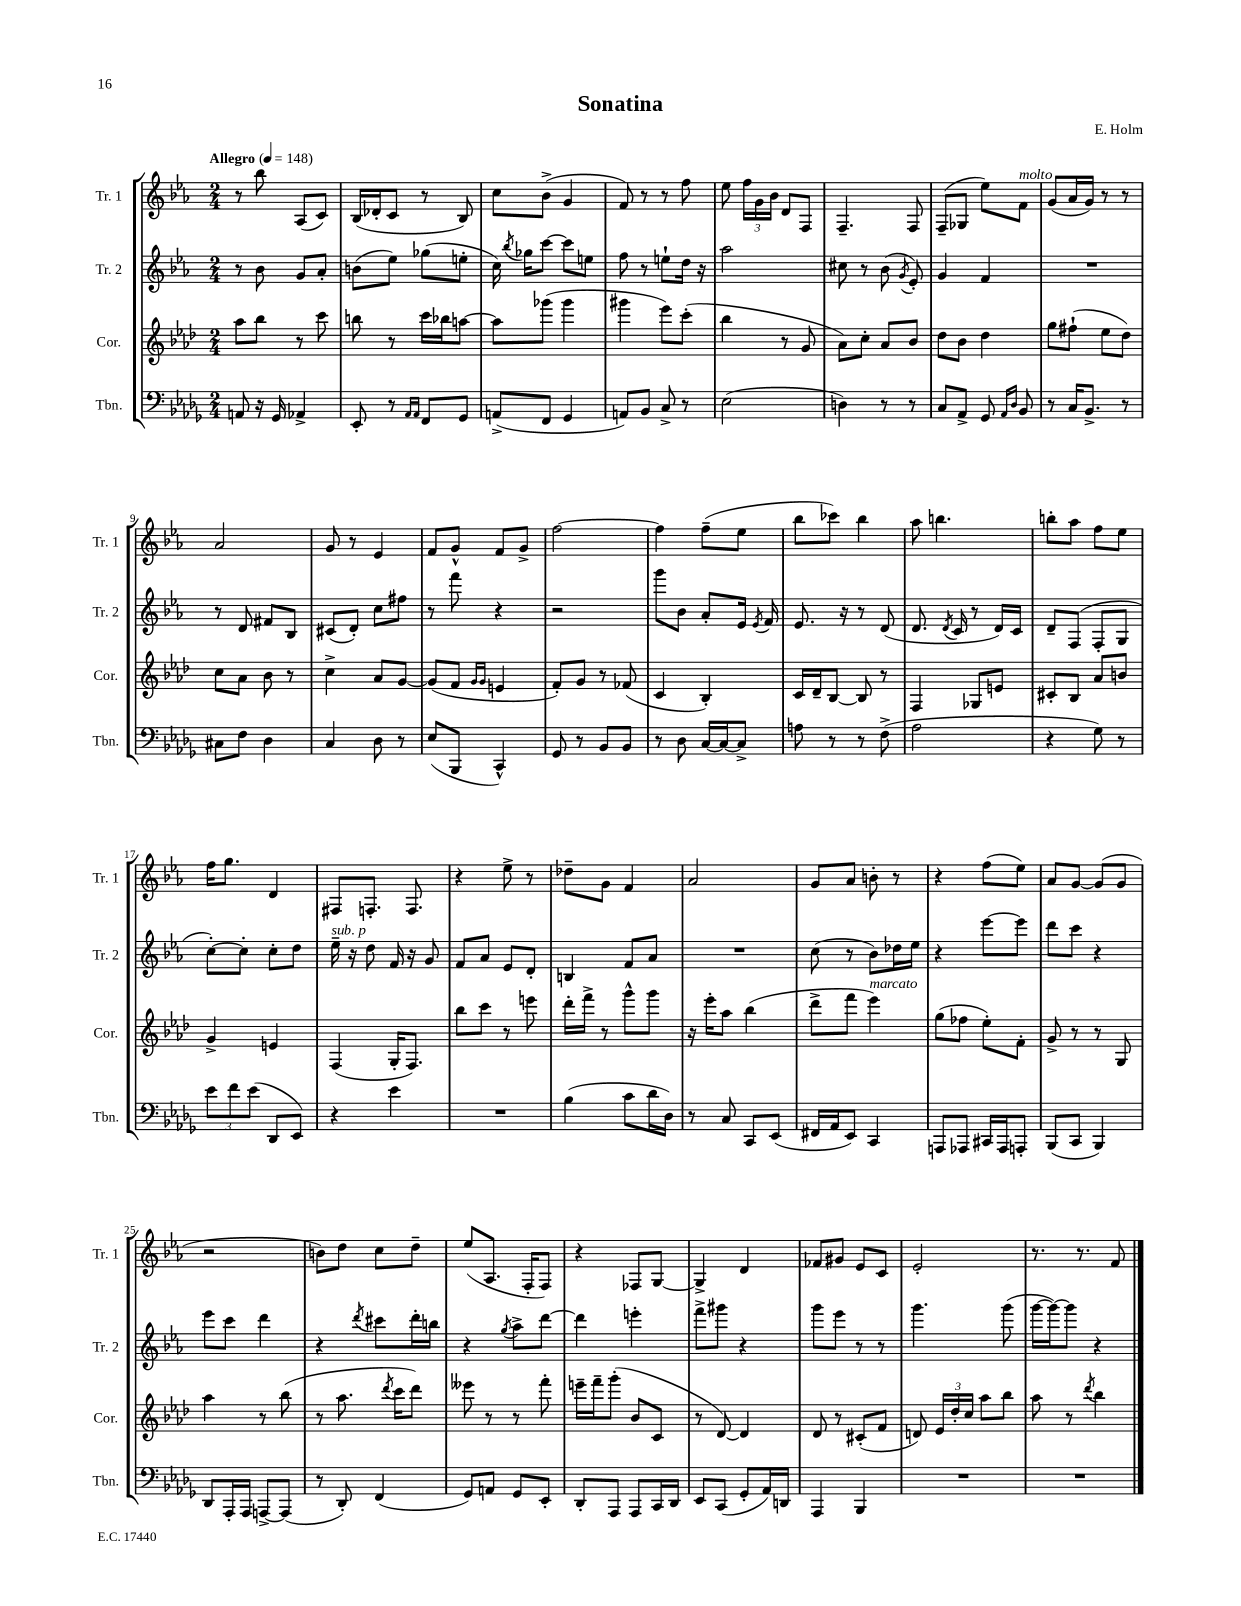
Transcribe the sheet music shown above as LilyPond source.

\header { title = "Sonatina" composer = "E. Holm" }
<<
\new StaffGroup <<
\new Staff = "s0" \with { instrumentName = "Tr. 1" shortInstrumentName = "Tr. 1" } {
    \clef treble \key ees \major \numericTimeSignature \time 2/4 \tempo "Allegro" 4 = 148
    \autoBeamOff r8 bes''8 aes8[( c'8]) |
    bes16[( des'16-. c'8] r8 bes8) |
    c''8[ bes'8]->( g'4 |
    f'8) r8 r8 f''8 |
    ees''8 \tuplet 3/2 { f''16[ g'16 bes'16] } d'8[ f8] |
    f4.-- f8 |
    f8[--( ges8] ees''8[) f'8]^\markup { \italic "molto" } |
    g'8[( aes'16 g'16]) r8 r8 |
    aes'2 |
    g'8 r8 ees'4 |
    f'8[ g'8]-^ f'8[ g'8]-> |
    f''2~ |
    f''4 f''8[--( ees''8] |
    bes''8[ ces'''8]) bes''4 |
    aes''8 b''4. |
    b''8[-. aes''8] f''8[ ees''8] |
    f''16[ g''8.] d'4 |
    fis8[ f8.]-. f8. |
    r4 ees''8-> r8 |
    des''8[-- g'8] f'4 |
    aes'2 |
    g'8[ aes'8] b'8-. r8 |
    r4 f''8[( ees''8]) |
    aes'8[ g'8]~ g'8[( g'8] |
    r2 |
    b'8[) d''8] c''8[ d''8]-- |
    ees''8[( aes8.] f16[-. f8]) |
    r4 fes8[ g8]~ |
    g4-> d'4 |
    fes'8[ gis'8] ees'8[ c'8] |
    ees'2-. |
    r8. r8. f'8 \bar "|." |
}
\new Staff = "s1" \with { instrumentName = "Tr. 2" shortInstrumentName = "Tr. 2" } {
    \clef treble \key ees \major \numericTimeSignature \time 2/4
    \autoBeamOff r8 bes'8 g'8[ aes'8]-. |
    b'8[( ees''8]) ges''8[( e''8]-. |
    c''16) \acciaccatura { bes''8 } ges''16[ c'''8]~ c'''8[ e''8] |
    f''8 r8 e''8[-! d''16] r16 |
    aes''2 |
    cis''8 r8 bes'8( \acciaccatura { g'8 } ees'8-.) |
    g'4 f'4 |
    R2 |
    r8 d'8 fis'8[ bes8] |
    cis'8[( d'8]-.) c''8[ fis''8] |
    r8 f'''8 r4 |
    r2 |
    g'''8[ bes'8] aes'8[-. ees'16] \acciaccatura { ees'8 } f'16 |
    ees'8. r16 r8 d'8( |
    d'8. \acciaccatura { d'8 } c'16 r8 d'16[) c'16] |
    d'8[-- f8]( f8[-. g8] |
    c''8[~-.) c''8]-. c''8[-. d''8] |
    ees''16--^\markup { \italic "sub. p" } r16 d''8 f'16 r16 g'8 |
    f'8[ aes'8] ees'8[ d'8]-. |
    b4 f'8[ aes'8] |
    R2 |
    c''8( r8 bes'8[) des''16 ees''16] |
    r4 ees'''8[~ ees'''8] |
    d'''8[ c'''8] r4 |
    ees'''8[ c'''8] d'''4 |
    r4 \acciaccatura { d'''8 } cis'''8[ d'''16-. b''16] |
    r4 \acciaccatura { g''8 } aes''8[-> d'''8]~ |
    d'''4 e'''4-. |
    f'''8[-> gis'''8] r4 |
    g'''8[ ees'''8] r8 r8 |
    g'''4. g'''8( |
    g'''16[~ g'''16~) g'''8] r4 \bar "|." |
}
\new Staff = "s2" \with { instrumentName = "Cor." shortInstrumentName = "Cor." } {
    \clef treble \key aes \major \numericTimeSignature \time 2/4
    \autoBeamOff aes''8[ bes''8] r8 c'''8 |
    b''8 r8 c'''16[ bes''16 a''8]~ |
    a''8[ ges'''8]( ges'''4 |
    gis'''4 ees'''8[) c'''8]-.( |
    bes''4 r8 g'8 |
    aes'8[) c''8]-. aes'8[ bes'8] |
    des''8[ bes'8] des''4 |
    g''8[ fis''8]-!( ees''8[ des''8]) |
    c''8[ aes'8] bes'8 r8 |
    c''4-> aes'8[ g'8]~ |
    g'8[( f'8] \grace { g'16[ g'16] } e'4 |
    f'8[-.) g'8] r8 fes'8( |
    c'4 bes4-.) |
    c'16[ des'16-- bes8]~ bes8 r8 |
    f4 ges8[ e'8] |
    cis'8[-. bes8] aes'8[ b'8] |
    g'4-> e'4 |
    f4( g16[-. f8.]) |
    bes''8[ c'''8] r8 e'''8 |
    des'''16[-. f'''16]-> r8 g'''8[-^ g'''8] |
    r16 ees'''16[-. aes''8] bes''4( |
    des'''8[-> f'''8] ees'''4^\markup { \italic "marcato" }) |
    g''8[( fes''8] ees''8[-.) f'8]-. |
    g'8-> r8 r8 g8 |
    aes''4 r8 bes''8( |
    r8 aes''8. \acciaccatura { des'''8 } c'''16[ des'''8]) |
    eeses'''8 r8 r8 f'''8-. |
    e'''16[-- f'''16-- g'''8]-.( bes'8[ c'8] |
    r8 des'8~) des'4 |
    des'8 r8 cis'8[-.( f'8] |
    d'8) \tuplet 3/2 { ees'16[ des''16-. c''16] } aes''8[ bes''8] |
    aes''8 r8 \acciaccatura { des'''8 } bes''4 \bar "|." |
}
\new Staff = "s3" \with { instrumentName = "Tbn." shortInstrumentName = "Tbn." } {
    \clef bass \key des \major \numericTimeSignature \time 2/4
    \autoBeamOff a,8 r16 ges,16 aes,4-> |
    ees,8-. r8 \grace { aes,16[ aes,16] } f,8[ ges,8] |
    a,8[->( f,8] ges,4 |
    a,8[) bes,8] c8-> r8 |
    ees2( |
    d4) r8 r8 |
    c8[ aes,8]-> ges,8 \grace { aes,16[ des16] } bes,8 |
    r8 c16[ bes,8.]-> r8 |
    cis8[ f8] des4 |
    c4 des8 r8 |
    ees8[( bes,,8] c,4-^) |
    ges,8 r8 bes,8[ bes,8] |
    r8 des8 c16[~ c16~ c8]-> |
    a8 r8 r8 f8->( |
    aes2 |
    r4 ges8) r8 |
    \tuplet 3/2 { ees'8[ f'8 ees'8]( } des,8[ ees,8]) |
    r4 ees'4 |
    R2 |
    bes4( c'8[ des'16 des16]) |
    r8 c8 c,8[ ees,8]( |
    fis,16[ aes,16 ees,8]) c,4 |
    a,,8[ aes,,8] cis,16[ aes,,16 a,,8]-. |
    bes,,8[( c,8] bes,,4) |
    des,8[ aes,,16-. aes,,16] a,,8[~-> a,,8]( |
    r8 des,8-.) f,4( |
    ges,8[) a,8] ges,8[ ees,8]-. |
    des,8[-. aes,,8] aes,,8[ c,16 des,16] |
    ees,8[ c,8]( ges,8[-. aes,16) d,16] |
    aes,,4 bes,,4 |
    R2 |
    R2 \bar "|." |
}
>>
>>
